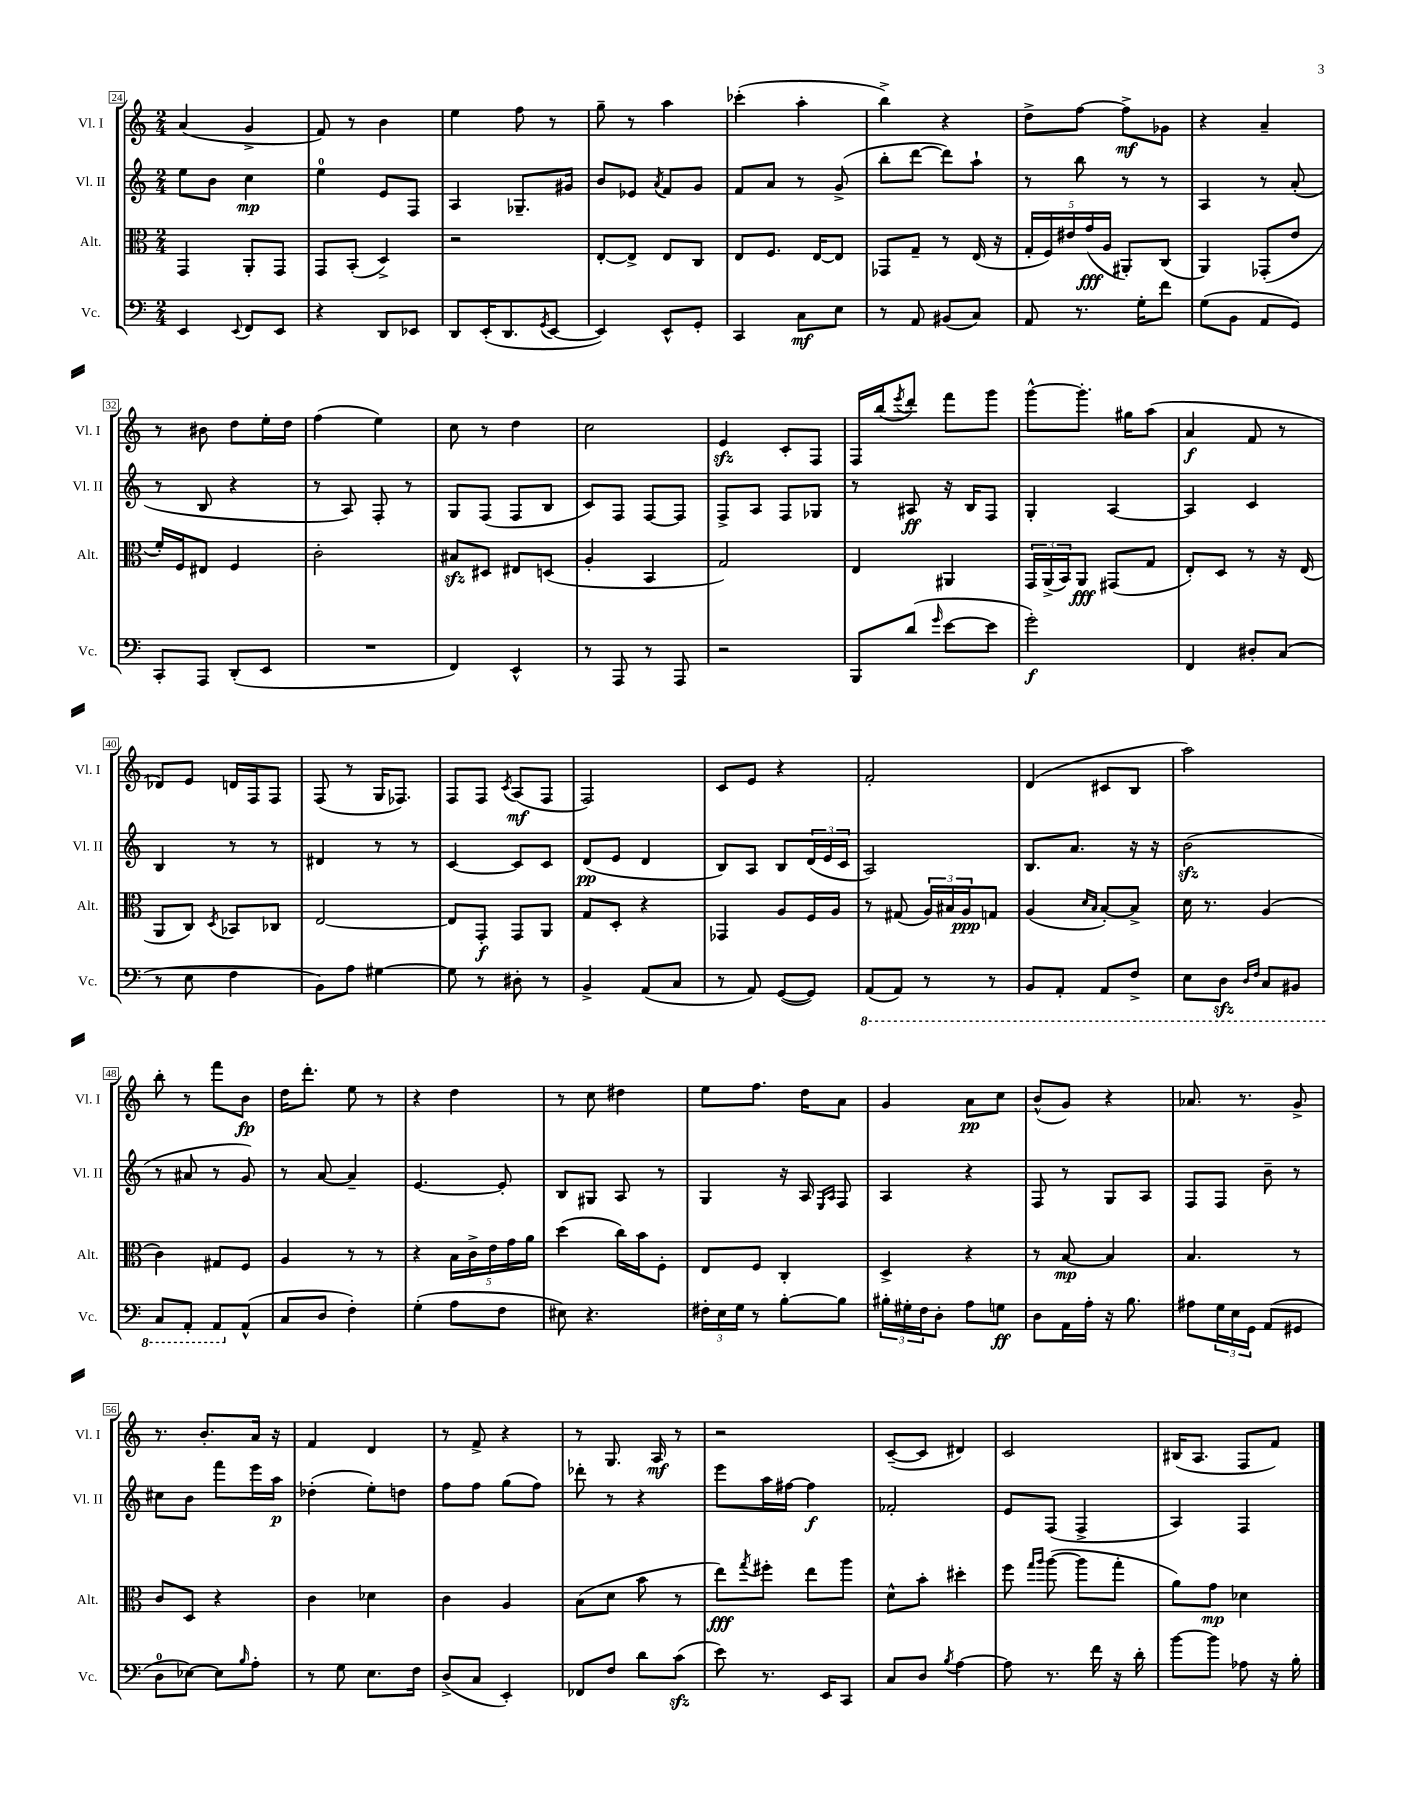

**kern	**kern	**kern	**kern
*staff4	*staff3	*staff2	*staff1
*clefF4	*clefC3	*clefG2	*clefG2
*k[]	*k[]	*k[]	*k[]
*M2/4	*M2/4	*M2/4	*M2/4
4EE/	4GG/	8ee\L	(4a/
.	.	8b\J	.
8qqEE/	.	.	.
8FF/L	8AA'/L	4cc\	4g^/
8EE/J	8GG/J	.	.
=	=	=	=
4r	8GG/L	4ee\	8f/)
.	(8BB'/J	.	8r
8DD/L	4D^/)	8e/L	4b\
8EE-/J	.	8F/J	.
=	=	=	=
8DD/L	2r	4A/	4ee\
(16EE'/K	.	.	.
8.DD/	.	.	.
.	.	8.G-~/L	8ff\
8qGG/	.	.	.
[8EE/J	.	.	8r
.	.	16g#/Jk	.
=	=	=	=
4EE/])	[8E'/L	8b/L	8gg~\
.	8E^/]J	8e-/J	8r
.	.	8qa/	.
8EE^^/L	8E/L	8f/L	4aa\
8GG'/J	8C/J	8g/J	.
=	=	=	=
4CC/	8E/L	8f/L	(4ccc-'\
.	8.F/J	8a/J	.
8C\L	.	8r	4aa'\
.	[16E/LK	.	.
8E\J	8E/]J	(8g^/	.
=	=	=	=
8r	8GG-/L	8bb'\L	4bb^\)
8AA/	8G~/J	[8ddd\J	.
(8BB#/L	8r	8ddd\]L)	4r
8C/J)	(16E/	8aa`\J	.
.	16r	.	.
=	=	=	=
8AA/	20G'/LL	8r	8dd^\L
.	20F/)	.	.
.	20e#/	.	.
8.r	.	8bb\	[8ff\J
.	(20g/	.	.
.	20A/JJ	.	.
.	8AA#'/L)	8r	8ff^\]L
16G'\LK	.	.	.
8f\J	(8C/J	8r	8g-\J
=	=	=	=
(8G\L	4AA/)	4A/	4r
8BB\J	.	.	.
8AA/L	(8GG-'/L	8r	4a~/
8GG/J)	8e/J	(8a'/	.
=	=	=	=
8CC'/L	16f'/LL)	8r	8r
.	16F/J	.	.
8AAA/J	8E#/J	8B/	8b#\
(8DD'/L	4F/	4r	8dd\L
8EE/J	.	.	16ee'\L
.	.	.	16dd\JJ
=	=	=	=
2r	2c'\	8r	(4ff\
.	.	8A/)	.
.	.	8F'/	4ee\)
.	.	8r	.
=	=	=	=
4FF/)	8B#/L	8G/L	8cc\
.	8D#/J	(8F/J	8r
4EE^^/	8E#/L	8F/L	4dd\
.	(8D/J	8B/J	.
=	=	=	=
8r	4A'/	8c/L)	2cc\
8AAA/	.	8F/J	.
8r	4BB/	[8F/L	.
8AAA/	.	8F/]J	.
=	=	=	=
2r	2G/)	8F^/L	4e/
.	.	8A/J	.
.	.	8F/L	8c'/L
.	.	8G-/J	8F/J
=	=	=	=
8BBB/L	4E/	8r	16F/LL
.	.	.	(16bb/J
.	.	.	8qeee/
(8d/J	.	8A#/	8ddd'/J)
16qqg/	.	.	.
[8e\L	4AA#/	16r	8fff\L
.	.	16B/LK	.
8e\]J	.	8F/J	8ggg\J
=	=	=	=
2g'\)	24GG/LL	4G'/	[8ggg^^\L
.	(24AA^/	.	.
.	24BB/J)	.	.
.	8AA/J	.	8.ggg'\]J
.	(8GG#/L	[4A/	.
.	.	.	16gg#\LK
.	8G/J	.	(8aa\J
=	=	=	=
4FF/	8E'/L)	4A/]	4a/
.	8D/J	.	.
8D#'/L	8r	4c/	8f/
(8C/J	16r	.	8r
.	(16E/	.	.
=	=	=	=
8r	8AA/L	4B/	8d-/L)
8E\	8C/J)	.	8e/J
.	8qD/	.	.
4F\	8BB-/L	8r	16d/LL
.	.	.	16F/J
.	8C-/J	8r	8F/J
=	=	=	=
8BB\L)	[2E/	4d#/	(8F/
8A\J	.	.	8r
[4G#\	.	8r	16G/LK
.	.	.	8.F-/J)
.	.	8r	.
=	=	=	=
8G#\]	8E/]L	[4c/	8F/L
8r	8GG'/J	.	8F/J
.	.	.	8qc/
8D#'\	8GG/L	8c/]L	(8A/L
8r	8AA/J	8c/J	8F/J
=	=	=	=
4BB^/	8G/L	(8d/L	2F/)
.	8D'/J	8e/J	.
(8AA/L	4r	4d/	.
8C/J	.	.	.
=	=	=	=
8r	4GG-/	8B/L)	8c/L
8AA/)	.	8A/J	8e/J
([8GG/L	8A/L	8B/L	4r
8GG/]J)	16F/L	(24d/L	.
.	.	24e/	.
.	16A/JJ	.	.
.	.	24c/JJ	.
=	=	=	=
(8AAA/L	8r	2A/)	2f'/
8AAA/J)	(8G#/	.	.
8r	24A/LL)	.	.
.	24B#/	.	.
.	24A/J	.	.
8r	8G/J	.	.
=	=	=	=
8BBB/L	(4A/	8.B/L	(4d/
8AAA'/J	.	.	.
.	.	8.a/J	.
.	16qqd/LL	.	.
.	16qqB/JJ	.	.
8AAA/L	[8B'/L)	.	8c#/L
8FF^/J	8B^/]J	16r	8B/J
.	.	16r	.
=	=	=	=
8EE\L	16d\	(2b\	2aa\)
.	8.r	.	.
8DD\J	.	.	.
16qqDD/LL	.	.	.
16qqFF/JJ	.	.	.
8CC/L	(4A/	.	.
8BBB#/J	.	.	.
=	=	=	=
8CC/L	4c\)	8r	8bb'\
8AAA'/J	.	8a#/	8r
8AAA/L	8G#/L	8r	8fff\L
(8AA^^/J	8F/J	8g/)	8b\J
=	=	=	=
8C/L	4A/	8r	16dd\LK
.	.	.	8.ddd'\J
8D/J	.	[8a/	.
4F'\)	8r	4a~/]	8ee\
.	8r	.	8r
=	=	=	=
(4G'\	4r	[4.e/	4r
8A\L	20B\LL	.	4dd\
.	20c^\	.	.
.	20e\	.	.
8F\J	.	8e'/]	.
.	20g\	.	.
.	20a\JJ	.	.
=	=	=	=
8E#\)	(4dd\	8B/L	8r
4.r	.	8G#/J	8cc\
.	16cc\LL)	8A/	4dd#\
.	16b\J	.	.
.	8F'\J	8r	.
=	=	=	=
24F#'\LL	8E/L	4G/	8ee\L
24E\	.	.	.
24G\JJ	.	.	.
8r	8F/J	.	8.ff\J
[8B'\L	4C'/	16r	.
.	.	16A/	16dd\LK
.	.	16qqE/LL	.
.	.	16qqA/JJ	.
8B\]J	.	8F/	8a\J
=	=	=	=
24B#'\LL	4D^/	4A/	4g/
24G#'\	.	.	.
24F\J	.	.	.
8D'\J	.	.	.
8A\L	4r	4r	8a\L
8G\J	.	.	8cc\J
=	=	=	=
8D\L	8r	8F/	(8b^^/L
16AA\L	[8B/	8r	8g/J)
16A'\JJ	.	.	.
16r	4B/]	8G/L	4r
8.B\	.	.	.
.	.	8A/J	.
=	=	=	=
8A#\L	4.B/	8F/L	8.a-/
24G\L	.	8F/J	.
24E\	.	.	.
.	.	.	8.r
24GG\JJ	.	.	.
(8AA/L	.	8b~\	.
8GG#/J	8r	8r	8g^/
=	=	=	=
8D\L	8c/L	8cc#\L	8.r
[8E-\J)	8D/J	8b\J	.
.	.	.	8.b'/L
8E-\]L	4r	8fff\L	.
16qqB/	.	.	.
8A'\J	.	16eee\L	16a/Jk
.	.	16aa\JJ	16r
=	=	=	=
8r	4c\	(4dd-'\	4f/
8G\	.	.	.
8.E\L	4d-\	8ee'\L)	4d/
.	.	8dd\J	.
16F\Jk	.	.	.
=	=	=	=
(8D^/L	4c\	8ff\L	8r
8C/J	.	8ff\J	8f^/
4EE'/)	4A/	(8gg\L	4r
.	.	8ff\J)	.
=	=	=	=
8FF-/L	(8B\L	8ddd-'\	8r
8F/J	8d\J	8r	8.G/
8d\L	8b\	4r	.
.	.	.	16A/
(8c\J	8r	.	8r
=	=	=	=
8e\)	8ee\L)	8eee\L	2r
.	8qgg/	.	.
8.r	8ff#'\J	16aa\L	.
.	.	[16ff#\JJ	.
.	8ee\L	4ff#\]	.
16EE/LK	.	.	.
8CC/J	8aa\J	.	.
=	=	=	=
8C/L	8d^^\L	2f-'/	([8c~/L
8D/J	8b'\J	.	8c/]J
8qB/	.	.	.
[4A\	4dd#'\	.	4d#/)
=	=	=	=
8A\]	8ff\	8e/L	2c/
.	16qqgg/LL	.	.
.	16qqaa/JJ	.	.
8.r	([8aa\	(8F/J	.
.	8aa\]L	4F^/	.
16f\	.	.	.
16r	8gg'\J	.	.
16d'\	.	.	.
=	=	=	=
[8b\L	8a\L)	4A/)	(16B#/LK
.	.	.	8.A/J
8b\]J	8g\J	.	.
8A-\	4d-\	4F/	8F/L
16r	.	.	8f/J)
16B'\	.	.	.
==	==	==	==
*-	*-	*-	*-
